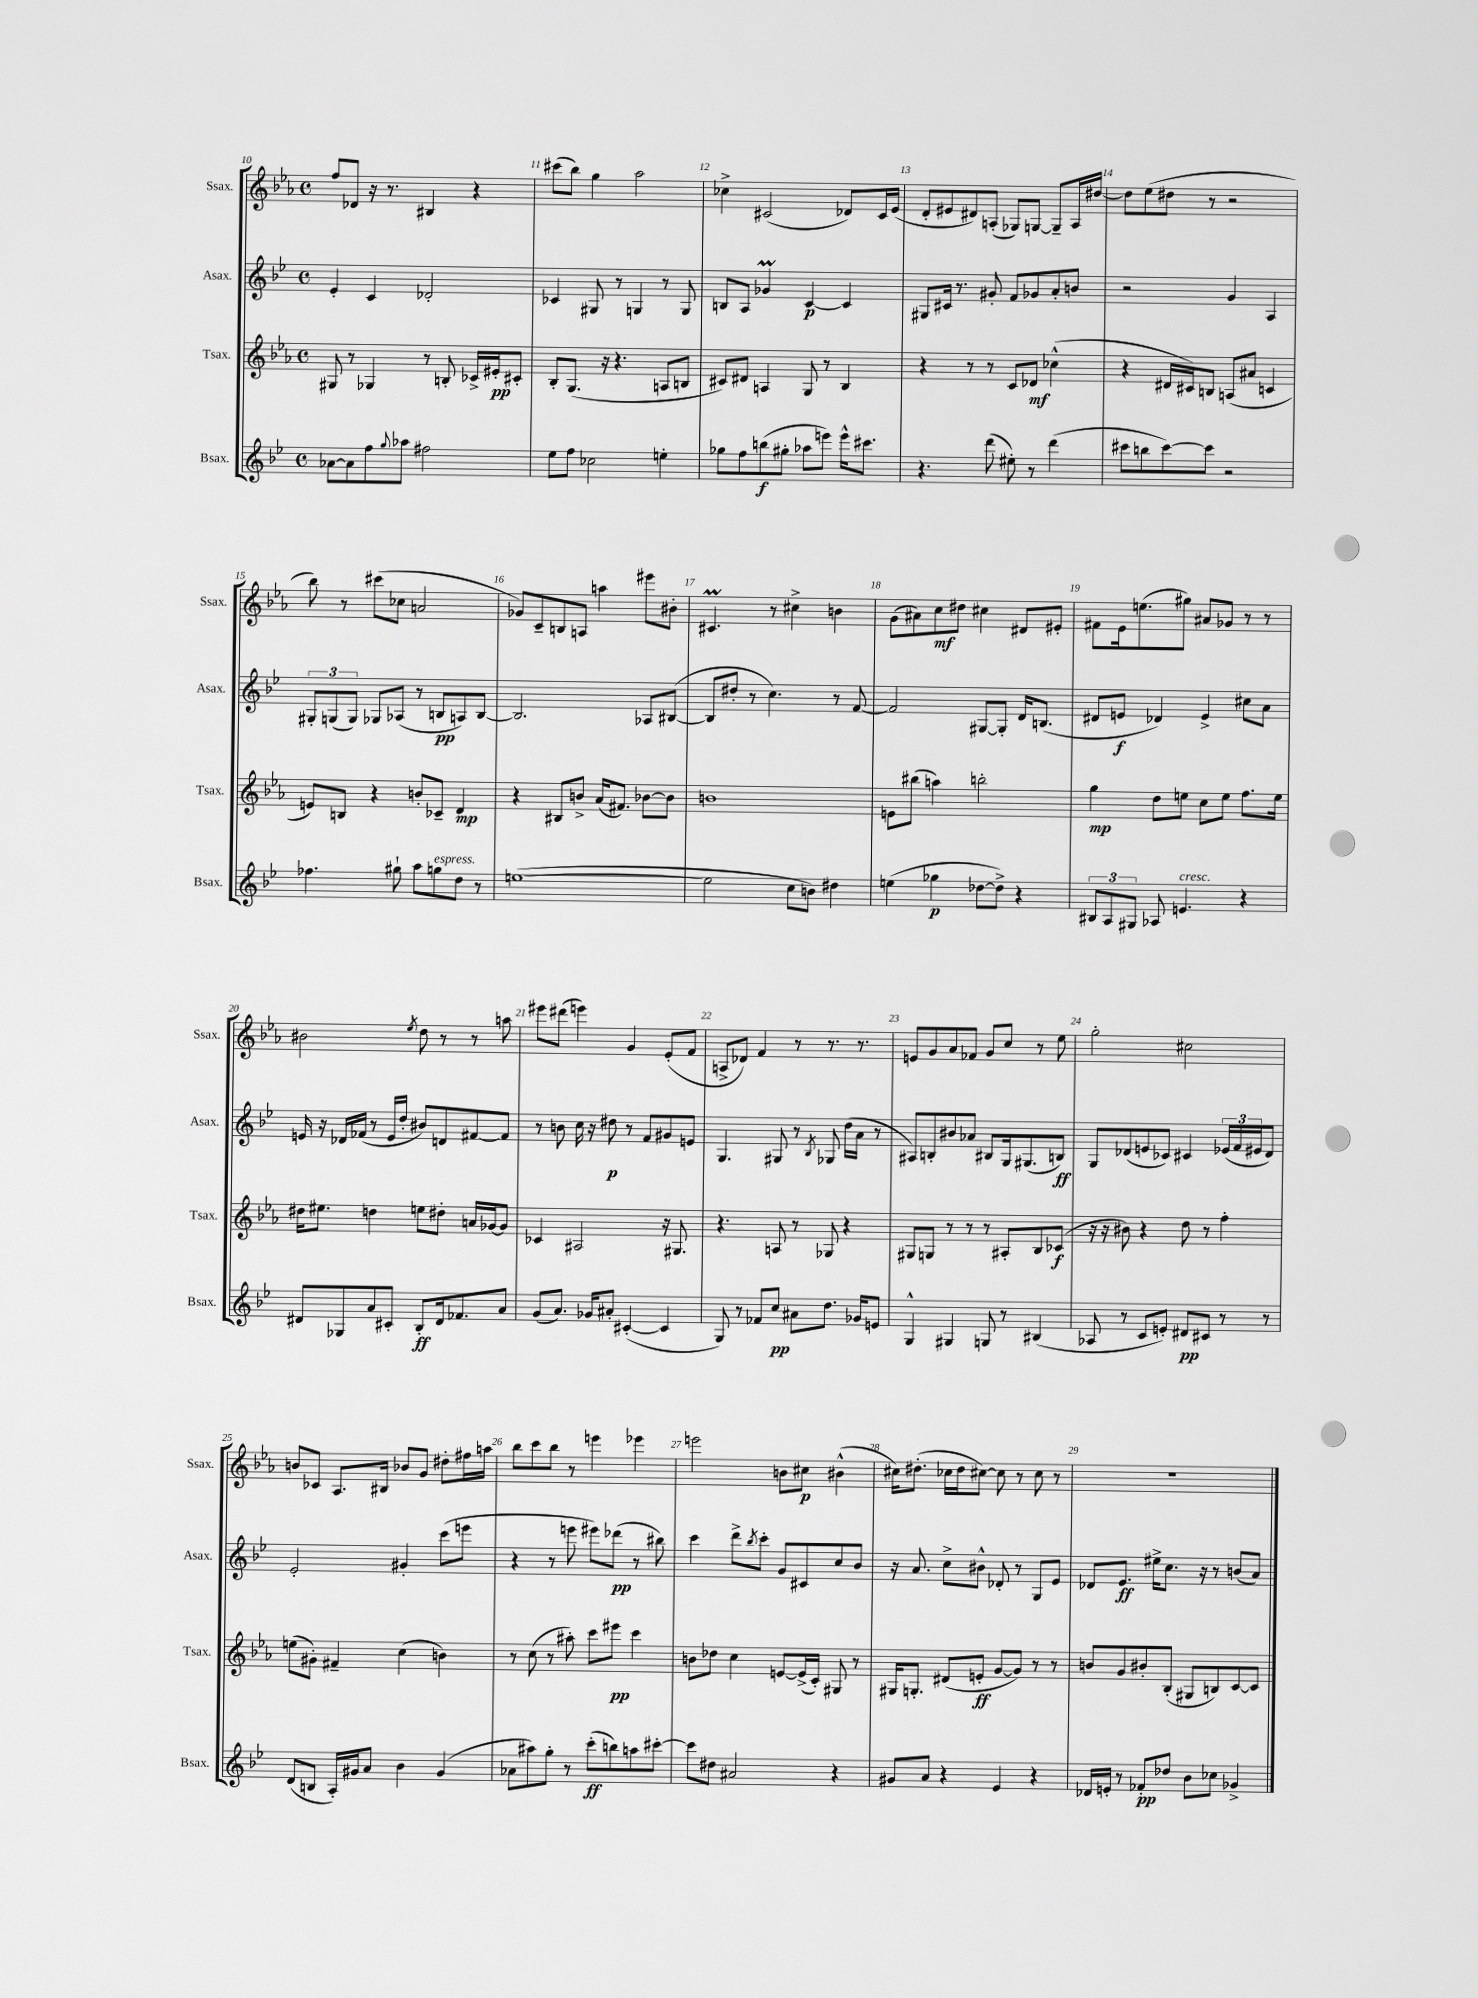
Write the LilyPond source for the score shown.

<<
\new StaffGroup <<
\new Staff = "s0" \with { instrumentName = "Ssax." shortInstrumentName = "Ssax." } {
    \clef treble \key ees \major \defaultTimeSignature \time 4/4
    f''8 des'8 r16 r8. bis4 r4 |
    cis'''8( bes''8) g''4 aes''2 |
    ces''4-> cis'2( des'8) cis'16 ees'16( |
    d'8-. eis'8 dis'8) a8-.( ges8) g8~ g8-- a16 dis''16~ |
    dis''8 ees''8( dis''8 r8 r2 |
    bes''8) r8 cis'''8( ces''8 a'2 |
    ges'8) c'8-- b8 a8 a''4 eis'''8 bis'8-. |
    cis'4.\prall r8 cis''4-> b'4 |
    g'8( ais'8) c''8\mf dis''8 cis''4 dis'8 eis'8-. |
    fis'8 ees'16 e''8.( gis''8) ais'8 ges'8 r8 r8 |
    bis'2 \acciaccatura { ees''8 } d''8 r8 r8 a''8 |
    eis'''8 dis'''8( e'''4) g'4 ees'8-.( f'8 |
    a8-> des'8) f'4 r8 r8. r8. |
    e'8 g'8 aes'8 fes'8 g'8 c''8 r8 ees''8 |
    g''2-. cis''2 |
    b'8 ces'8 aes8. bis16 bes'8 g'8 dis''8-. fis''16 a''16 |
    bes''8 c'''8 bes''8 r8 e'''4 ees'''4 |
    e'''2 b'8 cis''8\p bis'4-^( |
    cis''16) dis''8.-.( ces''16 dis''16 cis''8~) cis''8 r8 cis''8 r8 |
    r1 \bar "|." |
}
\new Staff = "s1" \with { instrumentName = "Asax." shortInstrumentName = "Asax." } {
    \clef treble \key bes \major \defaultTimeSignature \time 4/4
    ees'4-. c'4 des'2-. |
    ces'4 gis8 r8 g4 r8 g8 |
    b8 a8 ges'4\prall c'4~\p c'4 |
    gis8 cis'16 r8. gis'8-. f'8 ges'8 a'8-. b'8 |
    r2 g'4 a4 |
    \tuplet 3/2 { gis8-. g8( g8) } ges8 aes8( r8 b8\pp a8) b8~ |
    b2. aes8 bis8~( |
    bis8 dis''8-. r8 c''4.) r8 f'8~ |
    f'2 gis8~ gis8-. d'16 b8.( |
    dis'8 e'8\f des'4) e'4-> cis''8 a'8 |
    e'16 r16 des'16 fes'16( r8 e'16 d''16-. bis'8) d'8 fis'8~ fis'8 |
    r8 b'8 c''16 r16 dis''8\p r8 f'8 gis'8 e'8 |
    g4. gis8 r8 \acciaccatura { bes8 } ges8 d''16( a'16 r8 |
    ais8) b8-. bis'8 aes'8 bis8 g16 gis8.( b8\ff) |
    g8 des'8( e'8 ces'8) cis'4 \tuplet 3/2 { ees'16( f'16 eis'16 } des'8) |
    ees'2-. gis'4-. c'''8( e'''8 |
    r4 r8 e'''8 eis'''8) des'''8\pp( r8 bis''8) |
    c'''4 d'''8-> \acciaccatura { bes''8 } c'''8-. g'8 cis'8 c''8 bes'8 |
    r16 a'8. c''8-> bis'8-^ des'8-. r8 g8 ees'8 |
    des'8 ees'8.\ff eis''16-> c''8. r16 r8 b'8( a'8) \bar "|." |
}
\new Staff = "s2" \with { instrumentName = "Tsax." shortInstrumentName = "Tsax." } {
    \clef treble \key ees \major \defaultTimeSignature \time 4/4
    gis8 r8 ges4 r8 b8-. ces'16-> eis'16-.\pp cis'8-. |
    bes8-. g8.( r16 r4. a8 b8 |
    cis'8) dis'8 a4 g8 r8 bes4 |
    r4 r8 r8 c'8 des'8\mf ces''4-^( |
    r4 dis'16 cis'16) b8 a8( ais'8 c'4 |
    e'8) b8 r4 b'8-. ces'8-- d'4\mp |
    r4 bis8 b'8-> aes'16( fis'8.) bes'8~ bes'8 |
    b'1 |
    e'8 bis''8( a''4) b''2-. |
    g''4\mp d''8 e''8 c''8 e''8 f''8. e''16 |
    dis''16 eis''8. d''4 e''8 dis''8-. a'16 ges'16~ ges'8 |
    ces'4 ais2 r16 gis8. |
    r4. a8 r8 ges8 r4 |
    gis8 g8 r8 r8 r8 ais8-. bes8 ces'8\f( |
    r16 r16 bis'8) r4 d''8 r8 f''4-. |
    e''8( gis'8-.) fis'4-- c''4( b'4) |
    r8 c''8( r8 ais''8-.) c'''8 eis'''8\pp c'''4 |
    b'8 des''8 c''4 e'8~ e'16->( c'16-.) gis8 r8 |
    gis16 g8.-. dis'8( e'8-.\ff g'8~ g'8) r8 r8 |
    b'8 g'8 bis'8-. bes8-.( gis8 b8) c'8~ c'8 \bar "|." |
}
\new Staff = "s3" \with { instrumentName = "Bsax." shortInstrumentName = "Bsax." } {
    \clef treble \key bes \major \defaultTimeSignature \time 4/4
    aes'8~ aes'8 f''8 \appoggiatura { g''8 } aes''8 fis''2 |
    ees''8 f''8 ces''2 e''4-. |
    ges''8 f''8 b''8\f( gis''8-. aes''8 e'''8) e'''16-^ cis'''8. |
    r4. d'''8( eis''8-.) r8 d'''4( |
    cis'''8 b''8 cis'''8~) cis'''8 r2 |
    fes''4. gis''8-! a''8 g''8^\markup { \italic "espress." } d''8 r8 |
    e''1~( |
    e''2 c''8 b'8) dis''4 |
    e''4( ges''4\p des''8~ des''8->) r4 |
    \tuplet 3/2 { bis8 a8 gis8 } aes8 e'4.^\markup { \italic "cresc." } r4 |
    dis'8 ges8 a'8 cis'8-. bes8-.\ff dis'16 fes'8. a'8 |
    g'8( a'8.) ges'16 ais'8-. cis'4~-.( cis'4 |
    g8) r8 fes'8 c''8\pp ais'8 d''8. ges'16 e'8 |
    g4-^ gis4 g8 r8 bis4( |
    aes8 r8 c'8 e'8-.) dis'8\pp cis'8 r8 r8 |
    d'8( b8 a16-.) gis'16 a'8 bes'4 gis'4( |
    aes'8 ais''8) g''8-. r8 c'''8-.\ff( b''8) a''8 cis'''8~-. |
    cis'''8 dis''8 ais'2 r4 |
    gis'8 a'8 r4 ees'4 r4 |
    des'16 e'16-. r8 fes'8-.\pp des''8 bes'8 ces''8 ges'4-> \bar "|." |
}
>>
>>
\layout { \context { \Score currentBarNumber = #10 \override BarNumber.break-visibility = ##(#f #t #t) barNumberVisibility = #all-bar-numbers-visible } }
